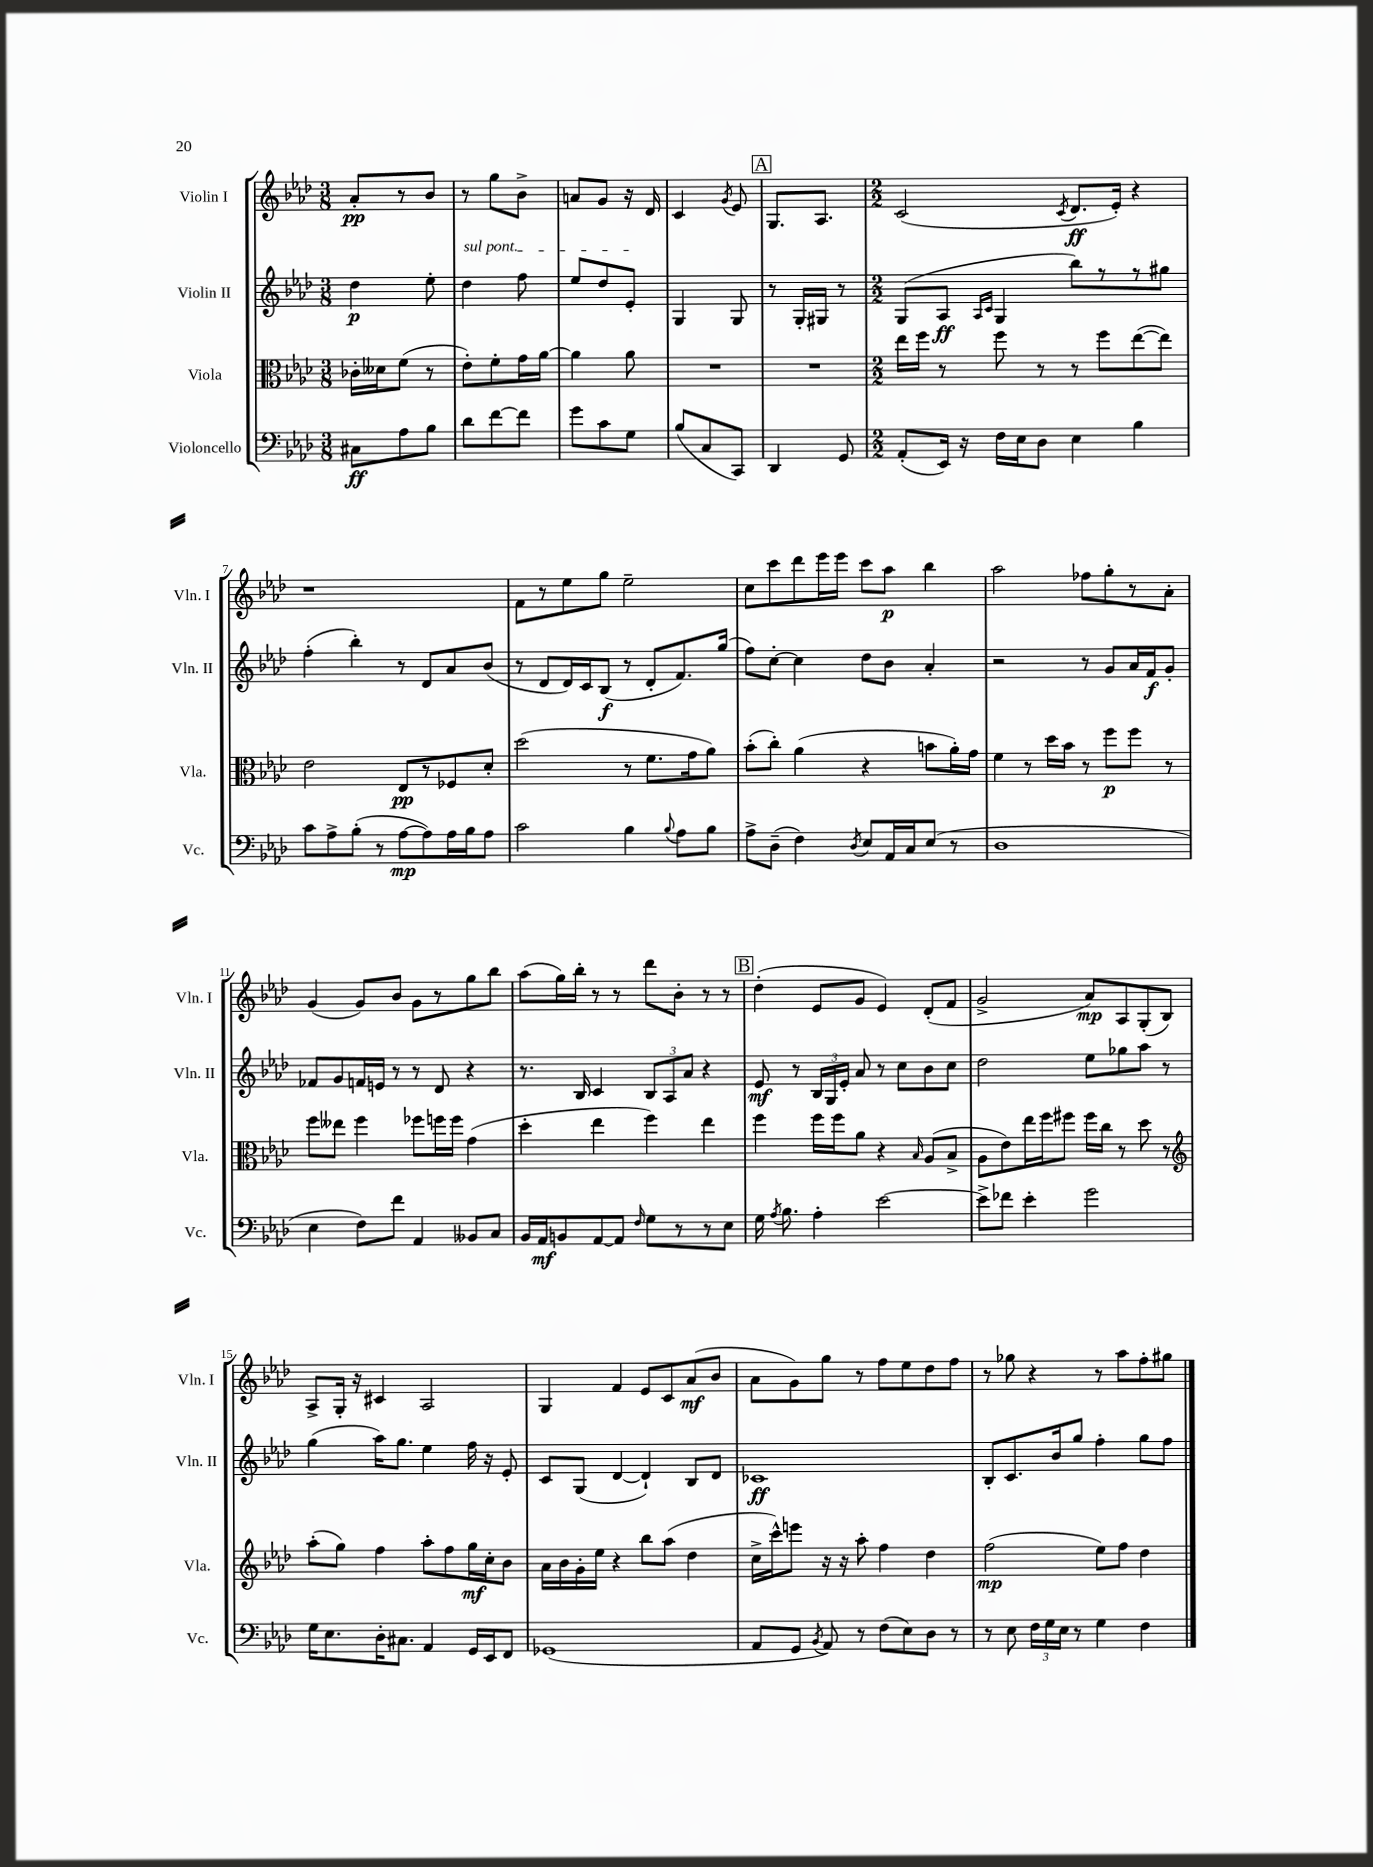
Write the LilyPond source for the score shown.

<<
\new StaffGroup <<
\new Staff = "s0" \with { instrumentName = "Violin I" shortInstrumentName = "Vln. I" } {
    \clef treble \key aes \major \numericTimeSignature \time 3/8
    \autoBeamOff aes'8[-.\pp r8 bes'8] |
    r8 g''8[ bes'8]-> |
    a'8[ g'8] r16 des'16 |
    c'4 \acciaccatura { g'8 } ees'8 |
    \mark \markup { \box "A" } g8.[ aes8.] |
    \numericTimeSignature \time 2/2 c'2( \acciaccatura { c'8 } des'8.[\ff ees'16]-.) r4 |
    r1 |
    f'8[ r8 ees''8 g''8] ees''2-- |
    c''8[ c'''8 des'''8 ees'''16 ees'''16] c'''8[ aes''8]\p bes''4 |
    aes''2 fes''8[ g''8-. r8 aes'8]-. |
    g'4( g'8[) bes'8] g'8[ r8 g''8 bes''8] |
    aes''8[( g''16) bes''16]-. r8 r8 des'''8[ bes'8]-. r8 r8 |
    \mark \markup { \box "B" } des''4-.( ees'8[ g'8] ees'4) des'8[-.( f'8] |
    g'2-> aes'8[\mp) aes8 g8-.( bes8]) |
    aes8[-> g16]-. r16 cis'4 aes2 |
    g4 f'4 ees'8[ c'8 aes'8\mf( bes'8] |
    aes'8[ g'8) g''8] r8 f''8[ ees''8 des''8 f''8] |
    r8 ges''8 r4 r8 aes''8[ f''8-. gis''8] \bar "|." |
}
\new Staff = "s1" \with { instrumentName = "Violin II" shortInstrumentName = "Vln. II" } {
    \clef treble \key aes \major \numericTimeSignature \time 3/8
    \autoBeamOff des''4\p ees''8-. |
    \once \override TextSpanner.bound-details.left.text = \markup { \italic "sul pont." } des''4\startTextSpan f''8 |
    ees''8[ des''8 ees'8]-.\stopTextSpan |
    g4 g8 |
    \mark \markup { \box "A" } r8 g16[-. gis16] r8 |
    \numericTimeSignature \time 2/2 g8[( aes8]\ff \grace { aes16[ c'16] } g4 bes''8[) r8 r8 gis''8] |
    f''4-.( bes''4-.) r8 des'8[ aes'8 bes'8]( |
    r8 des'8[ des'16) c'16 bes8]\f( r8 des'8[-. f'8.) g''16]( |
    f''8[) c''8]~-. c''4 des''8[ bes'8] aes'4-. |
    r2 r8 g'8[ aes'16 f'16\f g'8]-. |
    fes'8[ g'8 f'16 e'16] r8 r8 des'8 r4 |
    r8. bes16 c'4 \tuplet 3/2 { bes8[ aes8 aes'8] } r4 |
    \mark \markup { \box "B" } ees'8\mf r8 \tuplet 3/2 { bes16[ g16 ees'16]-. } aes'8 r8 c''8[ bes'8 c''8] |
    des''2 ees''8[ ges''8 aes''8] r8 |
    g''4( aes''16[) g''8.] ees''4 f''16 r16 ees'8-. |
    c'8[ g8]( des'4~ des'4-!) bes8[ des'8] |
    ces'1\ff |
    bes8[-. c'8. bes'16 g''8] f''4-. g''8[ f''8] \bar "|." |
}
\new Staff = "s2" \with { instrumentName = "Viola" shortInstrumentName = "Vla." } {
    \clef alto \key aes \major \numericTimeSignature \time 3/8
    \autoBeamOff ces'16[-. deses'16 f'8]( r8 |
    ees'8[-.) f'8-. g'16 aes'16]~ |
    aes'4 aes'8 |
    R4. |
    \mark \markup { \box "A" } R4. |
    \numericTimeSignature \time 2/2 ees''16[ f''16] r8 f''8 r8 r8 f''8[ ees''8~( ees''8]) |
    ees'2 ees8[\pp r8 fes8 des'8]-. |
    des''2( r8 f'8.[ g'16 aes'8]) |
    bes'8[-.( c''8]-.) aes'4( r4 b'8[ aes'16-.) g'16] |
    f'4 r8 des''16[ bes'16] r8 f''8[\p f''8] r8 |
    f''8[ eeses''8] f''4 fes''8[ f''16 f''16] g'4( |
    des''4-. ees''4 f''4) ees''4 |
    \mark \markup { \box "B" } f''4 f''16[ f''16 aes'8] r4 \grace { bes16 } aes8[( bes8]-> |
    aes8[ ees'8) ees''16 f''16 fis''8] fis''16[ c''16] r8 des''8 r8 |
    \clef treble aes''8[-.( g''8]) f''4 aes''8[-. f''8 g''16\mf c''16-. bes'8] |
    aes'16[ bes'16 g'16-. ees''16] r4 bes''8[ aes''8]( des''4 |
    c''16[-> c'''16-^) e'''8] r16 r16 aes''8-. f''4 des''4 |
    f''2\mp( ees''8[) f''8] des''4 \bar "|." |
}
\new Staff = "s3" \with { instrumentName = "Violoncello" shortInstrumentName = "Vc." } {
    \clef bass \key aes \major \numericTimeSignature \time 3/8
    \autoBeamOff cis8[\ff aes8 bes8] |
    des'8[ f'8~ f'8] |
    g'8[ c'8 g8] |
    bes8[( c8 c,8]) |
    \mark \markup { \box "A" } des,4 g,8 |
    \numericTimeSignature \time 2/2 aes,8[-.( ees,16]) r16 f16[ ees16 des8] ees4 bes4 |
    c'8[ aes8-> bes8]-.( r8 aes8[~\mp aes8) aes16 bes16 aes8] |
    c'2 bes4 \appoggiatura { bes8 } aes8[ bes8] |
    aes8[-> des8]--( f4) \acciaccatura { des8 } ees8[ aes,16 c16 ees8]( r8 |
    des1 |
    ees4 f8[) f'8] aes,4 beses,8[ c8] |
    bes,16[ aes,16\mf b,8 aes,8~ aes,8] \grace { f16 } g8[ r8 r8 ees8] |
    \mark \markup { \box "B" } g16 \acciaccatura { aes8 } bes8. aes4-. ees'2~ |
    ees'8[-> fes'8] ees'4-. g'2 |
    g16[ ees8. des16-. cis8.] aes,4 g,16[ ees,16 f,8] |
    ges,1( |
    aes,8[ g,8] \acciaccatura { bes,8 } aes,8) r8 f8[( ees8) des8] r8 |
    r8 ees8 \tuplet 3/2 { f16[ g16 ees16] } r8 g4 f4 \bar "|." |
}
>>
>>
